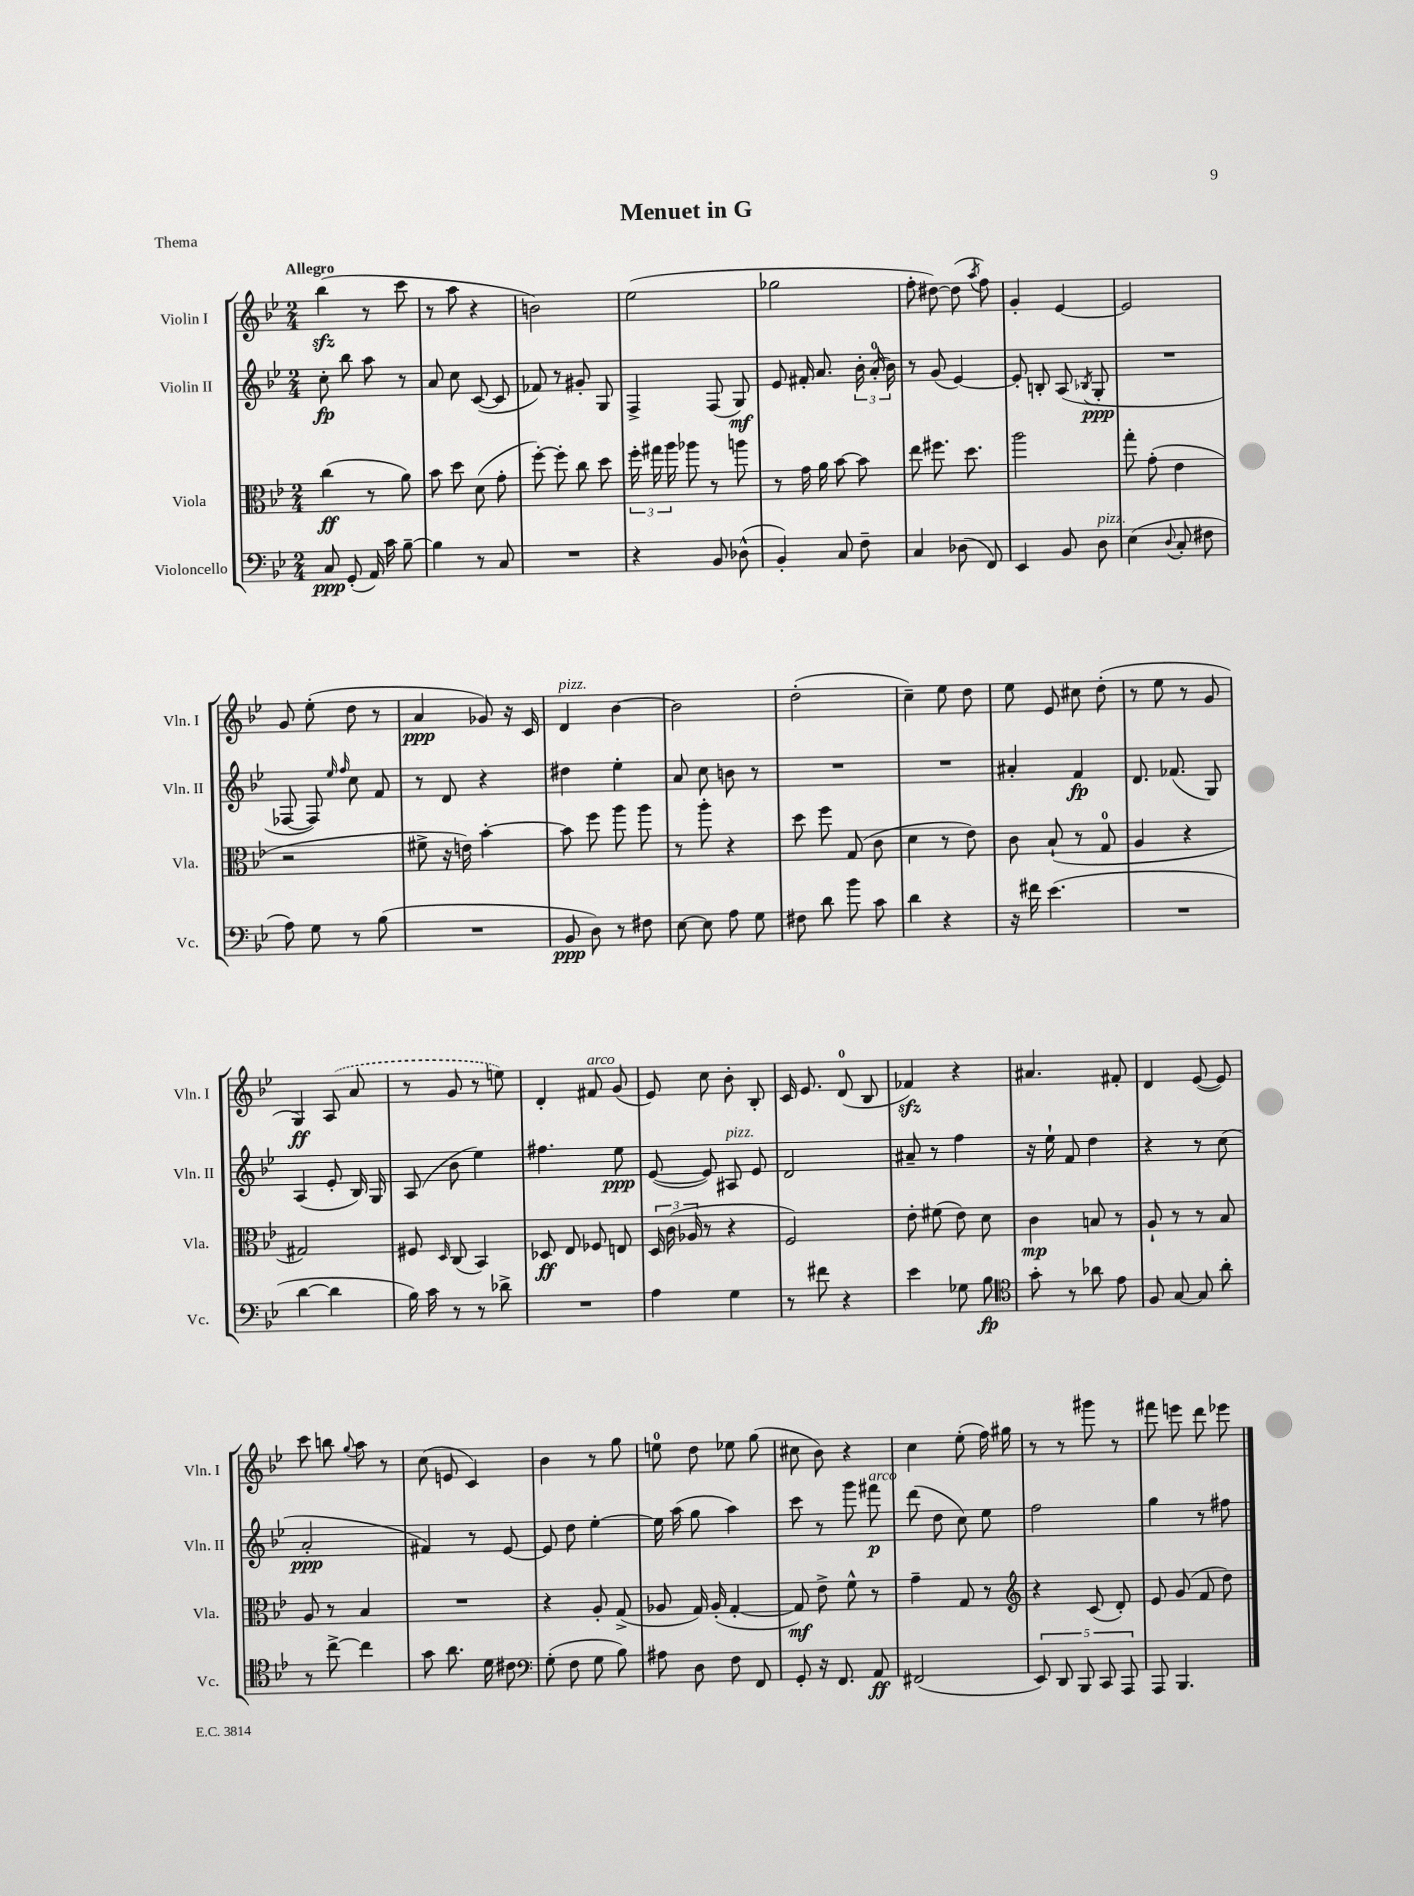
\header { title = "Menuet in G" piece = "Thema" }
<<
\new StaffGroup <<
\new Staff = "s0" \with { instrumentName = "Violin I" shortInstrumentName = "Vln. I" } {
    \clef treble \key bes \major \numericTimeSignature \time 2/4 \tempo "Allegro"
    \autoBeamOff bes''4\sfz( r8 c'''8 |
    r8 a''8 r4 |
    b'2) |
    ees''2( |
    ges''2 |
    f''8-. dis''8~) dis''8( \acciaccatura { a''8 } f''8) |
    g'4-. ees'4~ |
    ees'2 |
    g'8 ees''8-.( d''8 r8 |
    a'4\ppp ges'8) r16 c'16 |
    d'4^\markup { \italic "pizz." } bes'4~ |
    bes'2 |
    d''2-.( |
    c''4--) ees''8 d''8 |
    ees''8 ees'8 cis''8 d''8-.( |
    r8 ees''8 r8 g'8 |
    g4\ff) \once \slurDashed a8( a'8 |
    r8 g'8 r8 e''8) |
    d'4-. fis'8^\markup { \italic "arco" } g'8( |
    ees'8) c''8 bes'8-. bes8-. |
    c'16 ees'8. d'8-0( bes8 |
    fes'4\sfz) r4 |
    ais'4. fis'8-. |
    d'4 ees'8~( ees'8) |
    c'''8 b''8 \appoggiatura { g''8 } a''8 r8 |
    c''8( e'8 c'4) |
    bes'4 r8 g''8 |
    e''8-0 d''8 ees''8 g''8( |
    cis''8 bes'8) r4 |
    c''4 ees''8-.( f''16) gis''16 |
    r8 r8 gis'''8 r8 |
    fis'''8 e'''8 d'''8 ees'''8 \bar "|." |
}
\new Staff = "s1" \with { instrumentName = "Violin II" shortInstrumentName = "Vln. II" } {
    \clef treble \key bes \major \numericTimeSignature \time 2/4
    \autoBeamOff c''8-.\fp bes''8 a''8 r8 |
    a'8 c''8 c'8~( c'8 |
    fes'8) r8 gis'8-. g8 |
    f4-> f8( g8\mf) |
    ees'8 fis'16-. a'8. \tuplet 3/2 { bes'16-. a'16-0-.( bes'16) } |
    r8 g'8( ees'4~) |
    ees'8-. b8-. a8( \acciaccatura { bes8 } g8-.\ppp |
    R2 |
    fes8~ fes8) \grace { ees''16 f''16 } c''8 f'8 |
    r8 d'8 r4 |
    dis''4 ees''4-. |
    a'8 c''8 b'8 r8 |
    R2 |
    R2 |
    ais'4-. f'4\fp |
    d'8. fes'8.( g8) |
    a4( ees'8-. bes16) g16 |
    a8( bes'8 ees''4) |
    fis''4. ees''8\ppp |
    ees'8~( ees'8) ais8^\markup { \italic "pizz." } ees'8 |
    d'2 |
    ais'8-- r8 f''4 |
    r16 ees''16-! f'8 d''4 |
    r4 r8 c''8( |
    a'2-.\ppp |
    fis'4) r8 ees'8~ |
    ees'8 d''8 ees''4~-. |
    ees''16 a''16( g''8 a''4) |
    c'''8 r8 g'''8 fis'''8\p^\markup { \italic "arco" } |
    d'''8( d''8 c''8) ees''8 |
    f''2 |
    g''4 r8 fis''8 \bar "|." |
}
\new Staff = "s2" \with { instrumentName = "Viola" shortInstrumentName = "Vla." } {
    \clef alto \key bes \major \numericTimeSignature \time 2/4
    \autoBeamOff c''4\ff( r8 a'8) |
    bes'8 d''8 d'8( g'8-. |
    f''8~-.) f''8-. c''8 d''8 |
    \tuplet 3/2 { f''16-. gis''16 a''16 } aes''8 r8 a''8 |
    r8 g'16 a'16 bes'8~ bes'8 |
    ees''8 fis''8. d''8. |
    a''2 |
    g''8-. g'8-.( ees'4 |
    r2 |
    fis'8-> r16 e'16) bes'4~-. |
    bes'8 f''8 a''8 a''8 |
    r8 a''8-. r4 |
    d''8 f''8 g8( c'8 |
    d'4 r8 ees'8) |
    c'8 bes8-!( r8 g8-0 |
    a4 r4 |
    gis2) |
    fis8 \grace { d16 } c8( bes,4) |
    des8\ff ees8 fes8 e8 |
    \tuplet 3/2 { d16 c'16( aes16 } r8 r4 |
    f2) |
    ees'8-. fis'8( ees'8) d'8 |
    c'4\mp b8 r8 |
    a8-! r8 r8 bes8 |
    a8 r8 bes4 |
    R2 |
    r4 a8-. g8->( |
    aes8 g16) aes16-.( g4~-. |
    g8\mf) ees'8-> f'8-^ r8 |
    g'4-- g8 r8 |
    \clef treble r4 c'8( d'8-.) |
    ees'8 g'8( f'8 d''8) \bar "|." |
}
\new Staff = "s3" \with { instrumentName = "Violoncello" shortInstrumentName = "Vc." } {
    \clef bass \key bes \major \numericTimeSignature \time 2/4
    \autoBeamOff c8\ppp g,8-.( a,16) c'16 bes8~-- |
    bes4 r8 c8 |
    R2 |
    r4 bes,8 des8-^( |
    bes,4-.) c8 f8-- |
    c4 des8( f,8) |
    ees,4 bes,8 d8^\markup { \italic "pizz." } |
    ees4( \appoggiatura { d8 } c8-. fis8 |
    a8) g8 r8 bes8( |
    R2 |
    bes,8\ppp d8) r8 fis8 |
    ees8~ ees8 a8 g8 |
    fis8 d'8 bes'8 c'8 |
    d'4 r4 |
    r16 fis'16 ees'4.( |
    R2 |
    d'4~ d'4 |
    bes16) c'16 r8 r8 des'8-> |
    R2 |
    a4 g4 |
    r8 fis'8 r4 |
    ees'4 ges8 bes8\fp |
    \clef tenor g'8-. r8 aes'8 ees'8 |
    f8 g8~ g8 a'8-. |
    r8 c''8~-> c''4 |
    g'8 a'8. d'16 cis'8 |
    \clef bass g8-.( f8 g8 bes8) |
    ais8 d8 f8 f,8 |
    g,8-. r16 f,8. a,8\ff |
    fis,2( |
    \tuplet 5/4 { ees,8) d,8 bes,,8 c,8 a,,8 } |
    a,,8 bes,,4. \bar "|." |
}
>>
>>
\layout { \context { \Score \remove "Bar_number_engraver" } }
